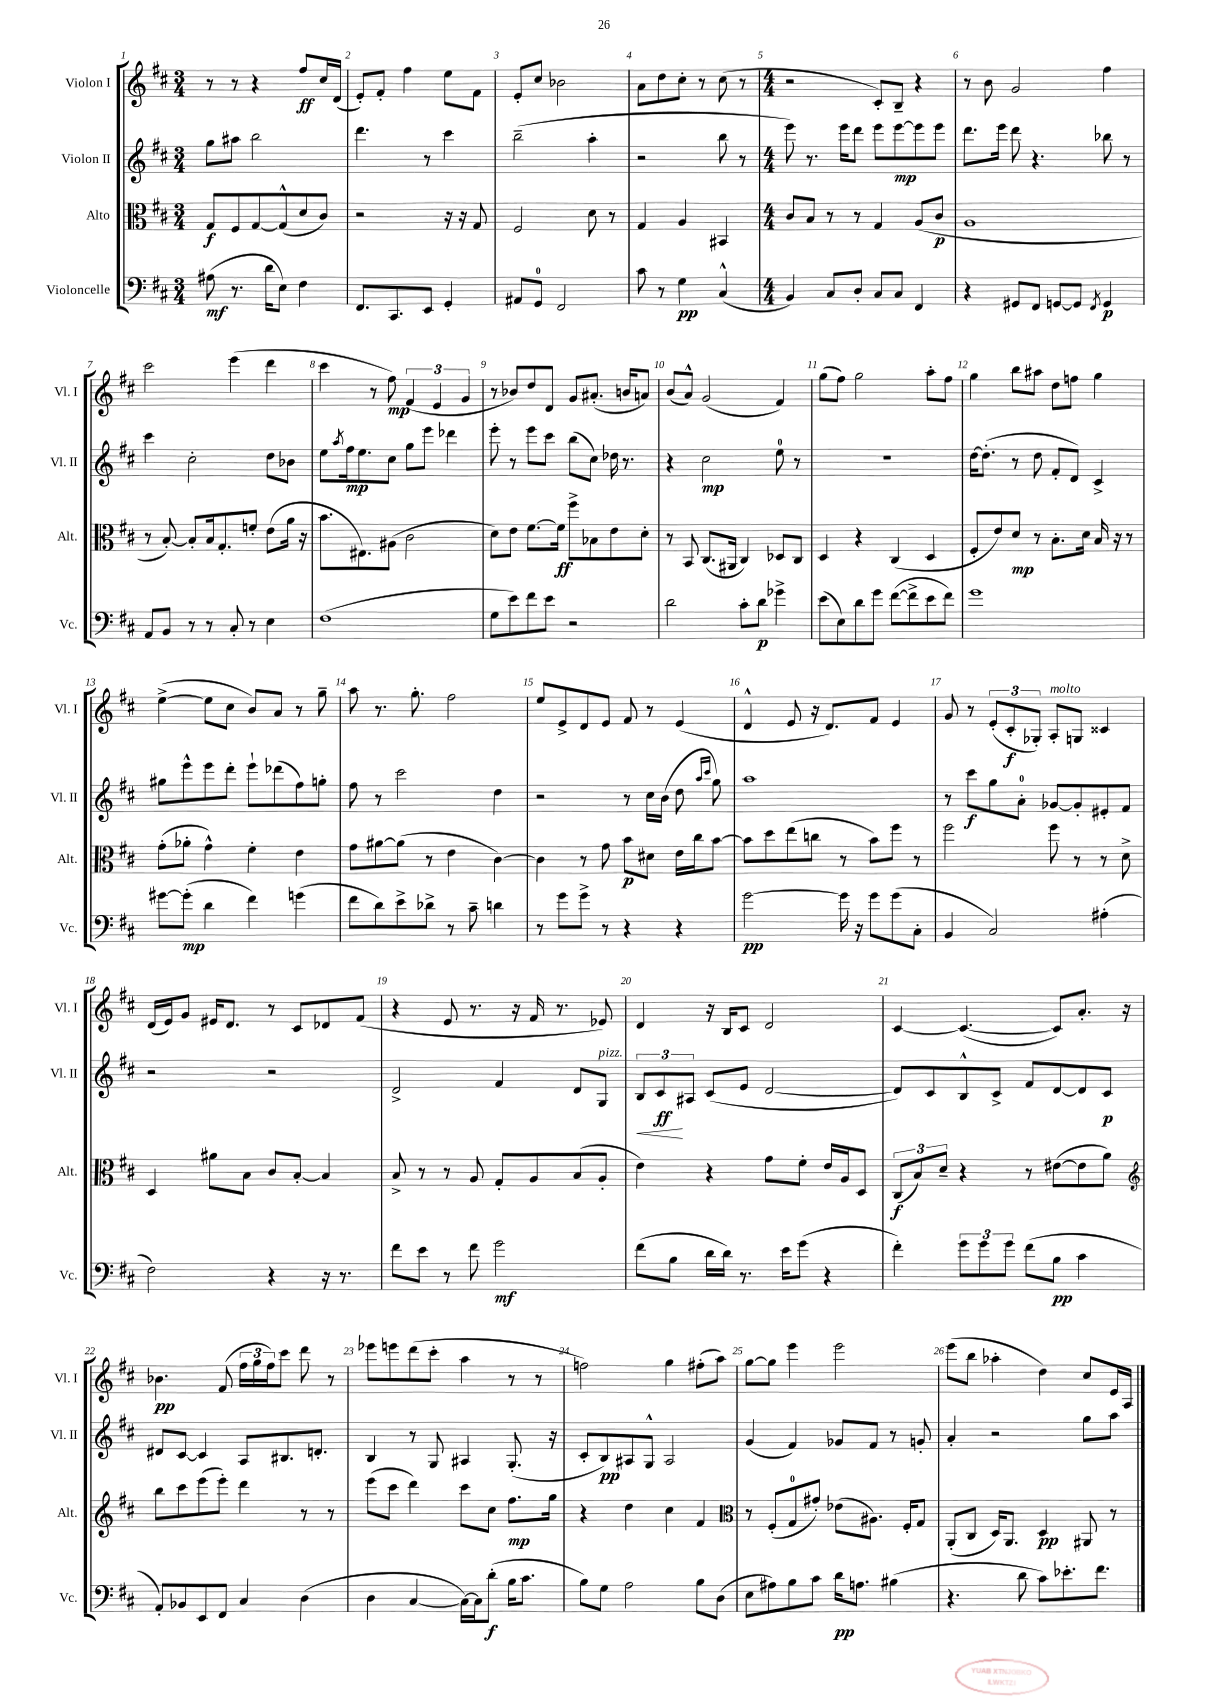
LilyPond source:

<<
\new StaffGroup <<
\new Staff = "s0" \with { instrumentName = "Violon I" shortInstrumentName = "Vl. I" } {
    \clef treble \key d \major \numericTimeSignature \time 3/4
    r8 r8 r4 fis''8\ff cis''16 d'16( |
    e'8-.) fis'8-. fis''4 e''8 fis'8 |
    e'8-. cis''8 bes'2 |
    a'8 d''8 cis''8-. r8 cis''8( r8 |
    \numericTimeSignature \time 4/4 r2 cis'8-.) b8-- r4 |
    r8 b'8 g'2 fis''4 |
    cis'''2 e'''4( d'''4 |
    cis'''4 r8 fis''8\mp) \tuplet 3/2 { fis'4( e'4 g'4 } |
    r8 bes'8) d''8 d'8 g'8 ais'8.-.( b'16 a'8) |
    b'8( a'8-^) g'2( fis'4) |
    g''8( fis''8) g''2 a''8-. fis''8 |
    g''4 b''8 ais''8 d''8 f''8 g''4 |
    e''4~->( e''8 cis''8 b'8) a'8 r8 g''8-- |
    a''8 r8. g''8.-. fis''2 |
    e''8 e'8-> d'8 e'8 fis'8 r8 e'4( |
    d'4-^ e'8 r16 d'8.) fis'8 e'4 |
    g'8 r8 \tuplet 3/2 { e'8-.( cis'8-.\f ges8-.) } a8-.^\markup { \italic "molto" } g8 cisis'4 |
    d'16( e'16) g'8 eis'16 d'8. r8 cis'8 des'8 fis'8( |
    r4 e'8 r8. r16 fis'16 r8. ees'8) |
    d'4 r16 b16 cis'8 d'2 |
    cis'4~ cis'4.~( cis'8) a'8.-. r16 |
    bes'4.\pp fis'8( \tuplet 3/2 { fis''16 g''16 fis''16) } cis'''8 d'''8 r8 |
    ees'''8 e'''8 d'''8( cis'''8-. a''4 r8 r8 |
    f''2) g''4 fis''8-.( a''8) |
    g''8~ g''8 e'''4 e'''2 |
    e'''8( b''8 aes''4-. d''4) cis''8 e'16 a16 \bar "|." |
}
\new Staff = "s1" \with { instrumentName = "Violon II" shortInstrumentName = "Vl. II" } {
    \clef treble \key d \major \numericTimeSignature \time 3/4
    g''8 ais''8 b''2 |
    d'''4. r8 cis'''4 |
    b''2--( a''4-. |
    r2 b''8 r8 |
    \numericTimeSignature \time 4/4 e'''8) r8. e'''16 d'''8 e'''8 e'''8~\mp e'''8 e'''8 |
    d'''8. e'''16 d'''8 r4. bes''8 r8 |
    cis'''4 cis''2-. d''8 bes'8 |
    e''8 \acciaccatura { a''8 } fis''16\mp e''8. cis''8 g''8 e'''8 des'''4 |
    e'''8-. r8 e'''8 cis'''8 b''8( cis''8) des''16 r8. |
    r4 cis''2\mp e''8-0 r8 |
    R1 |
    d''16~ d''8.-.( r8 d''8 fis'8-. d'8) cis'4-> |
    gis''8 e'''8-^ e'''8 d'''8-. e'''8-! des'''8( fis''8) g''8-. |
    fis''8 r8 cis'''2 d''4 |
    r2 r8 cis''16 b'16( d''8 \grace { a''16 cis'''16 } g''8) |
    a''1 |
    r8 cis'''8\f g''8 a'8-0-. ges'8~ ges'8-. eis'8-. fis'8 |
    r2 r2 |
    d'2-> fis'4 d'8 g8^\markup { \italic "pizz." } |
    \tuplet 3/2 { b8\< cis'8\ff\! ais8 } cis'8( e'8 d'2~ |
    d'8) cis'8 b8-^ cis'8-> fis'8 d'8~ d'8 cis'8\p |
    dis'8 cis'8~ cis'4 a8 bis8. d'8.-. |
    b4 r8 g8 ais4 g8.-.( r16 |
    cis'8-. b8\pp) ais8 g8-^ ais2 |
    g'4( fis'4) ges'8 fis'8 r8 g'8-. |
    a'4-. r2 g''8 a''8 \bar "|." |
}
\new Staff = "s2" \with { instrumentName = "Alto" shortInstrumentName = "Alt." } {
    \clef alto \key d \major \numericTimeSignature \time 3/4
    g8\f fis8 g8~ g8-^( d'8 cis'8) |
    r2 r16 r16 g8 |
    fis2 d'8 r8 |
    g4 a4 bis,4 |
    \numericTimeSignature \time 4/4 cis'8 b8 r8 r8 g4 a8( cis'8\p |
    a1 |
    r8 b8~-.) b8-. b16 g8.-. f'8-. e'8( a'16 r16 |
    b'8. eis8.) ais8( cis'2 |
    d'8) e'8 fis'8.~ fis'16\ff fis''8-> bes8 e'8 d'8-. |
    r8 b,8 cis8.( ais,16 cis4) des8 cis8 |
    d4 r4 cis4( d4 |
    fis8-. e'8) d'8\mp r8 b8.-. d'16 b16 r16 r8 |
    g'8-.( aes'8-. g'4-^) fis'4-. e'4 |
    g'8 ais'8~ ais'8( r8 e'4 cis'4~) |
    cis'4 r8 g'8 b'8\p dis'8 e'16 cis''16 b'8~ |
    b'8 d''8 e''8( c''8 r8 b'8) fis''8 r8 |
    fis''2 fis''8 r8 r8 d'8-> |
    d4 ais'8 b8 cis'8 b8~-. b4 |
    b8-> r8 r8 a8 g8-. a8 b8( a8-. |
    e'4) r4 g'8 fis'8-. e'16 a16 d8 |
    \tuplet 3/2 { cis8\f( b8) d'8-- } r4 r8 eis'8~( eis'8 a'8) |
    \clef treble b''8 cis'''8 e'''8( e'''8-.) d'''4 r8 r8 |
    e'''8( cis'''8 d'''4) cis'''8 cis''8 fis''8.\mp g''16 |
    r4 d''4 cis''4 fis'4 |
    \clef alto r8 fis8-.( g8-0 gis'8-.) ees'8( ais8.) fis16-. g8 |
    a,8-.( cis8 d16) a,8. d4\pp ais,8 r8 \bar "|." |
}
\new Staff = "s3" \with { instrumentName = "Violoncelle" shortInstrumentName = "Vc." } {
    \clef bass \key d \major \numericTimeSignature \time 3/4
    ais8\mf( r8. d'16 e8) fis4 |
    fis,8. cis,8. e,8 g,4-. |
    ais,8 g,8-0 fis,2 |
    cis'8 r8 g4\pp cis4-^( |
    \numericTimeSignature \time 4/4 b,4) cis8 d8-. cis8 cis8 fis,4 |
    r4 gis,8 fis,8 g,8~ g,8 \acciaccatura { fis,8 } g,4\p |
    a,8 b,8 r8 r8 cis8-. r8 e4 |
    fis1( |
    g8 e'8) fis'8 e'8 r2 |
    d'2 cis'8-. d'8\p ges'4-> |
    e'8( e8) d'8 g'8 fis'8~( fis'8-> e'8 fis'8) |
    g'1 |
    gis'8~ gis'8-.\mp( d'4 fis'4) g'4( |
    fis'8 d'8) e'8-> des'8-> r8 cis'8-- d'4 |
    r8 g'8 g'8-> r8 r4 r4 |
    g'2~\pp g'16 r16 g'8 g'8( cis8-. |
    b,4 cis2) ais4-.( |
    fis2) r4 r16 r8. |
    fis'8 e'8 r8 fis'8 g'2\mf |
    fis'8( b8 d'16 d'16) r8. e'16 g'8( r4 |
    fis'4-.) \tuplet 3/2 { g'8 g'8 g'8 } fis'8( b8\pp cis'4 |
    a,8-.) bes,8 e,8 fis,8 cis4 d4( |
    d4 cis4~ cis16~) cis16 d'8-.\f( b16 cis'8. |
    b8) g8 a2 b8 d8( |
    e8 ais8) b8 cis'8 d'16\pp a8. bis4( |
    r4. d'8 cis'8) ees'8.-. fis'8. \bar "|." |
}
>>
>>
\layout { \context { \Score \override BarNumber.break-visibility = ##(#f #t #t) barNumberVisibility = #all-bar-numbers-visible } }
